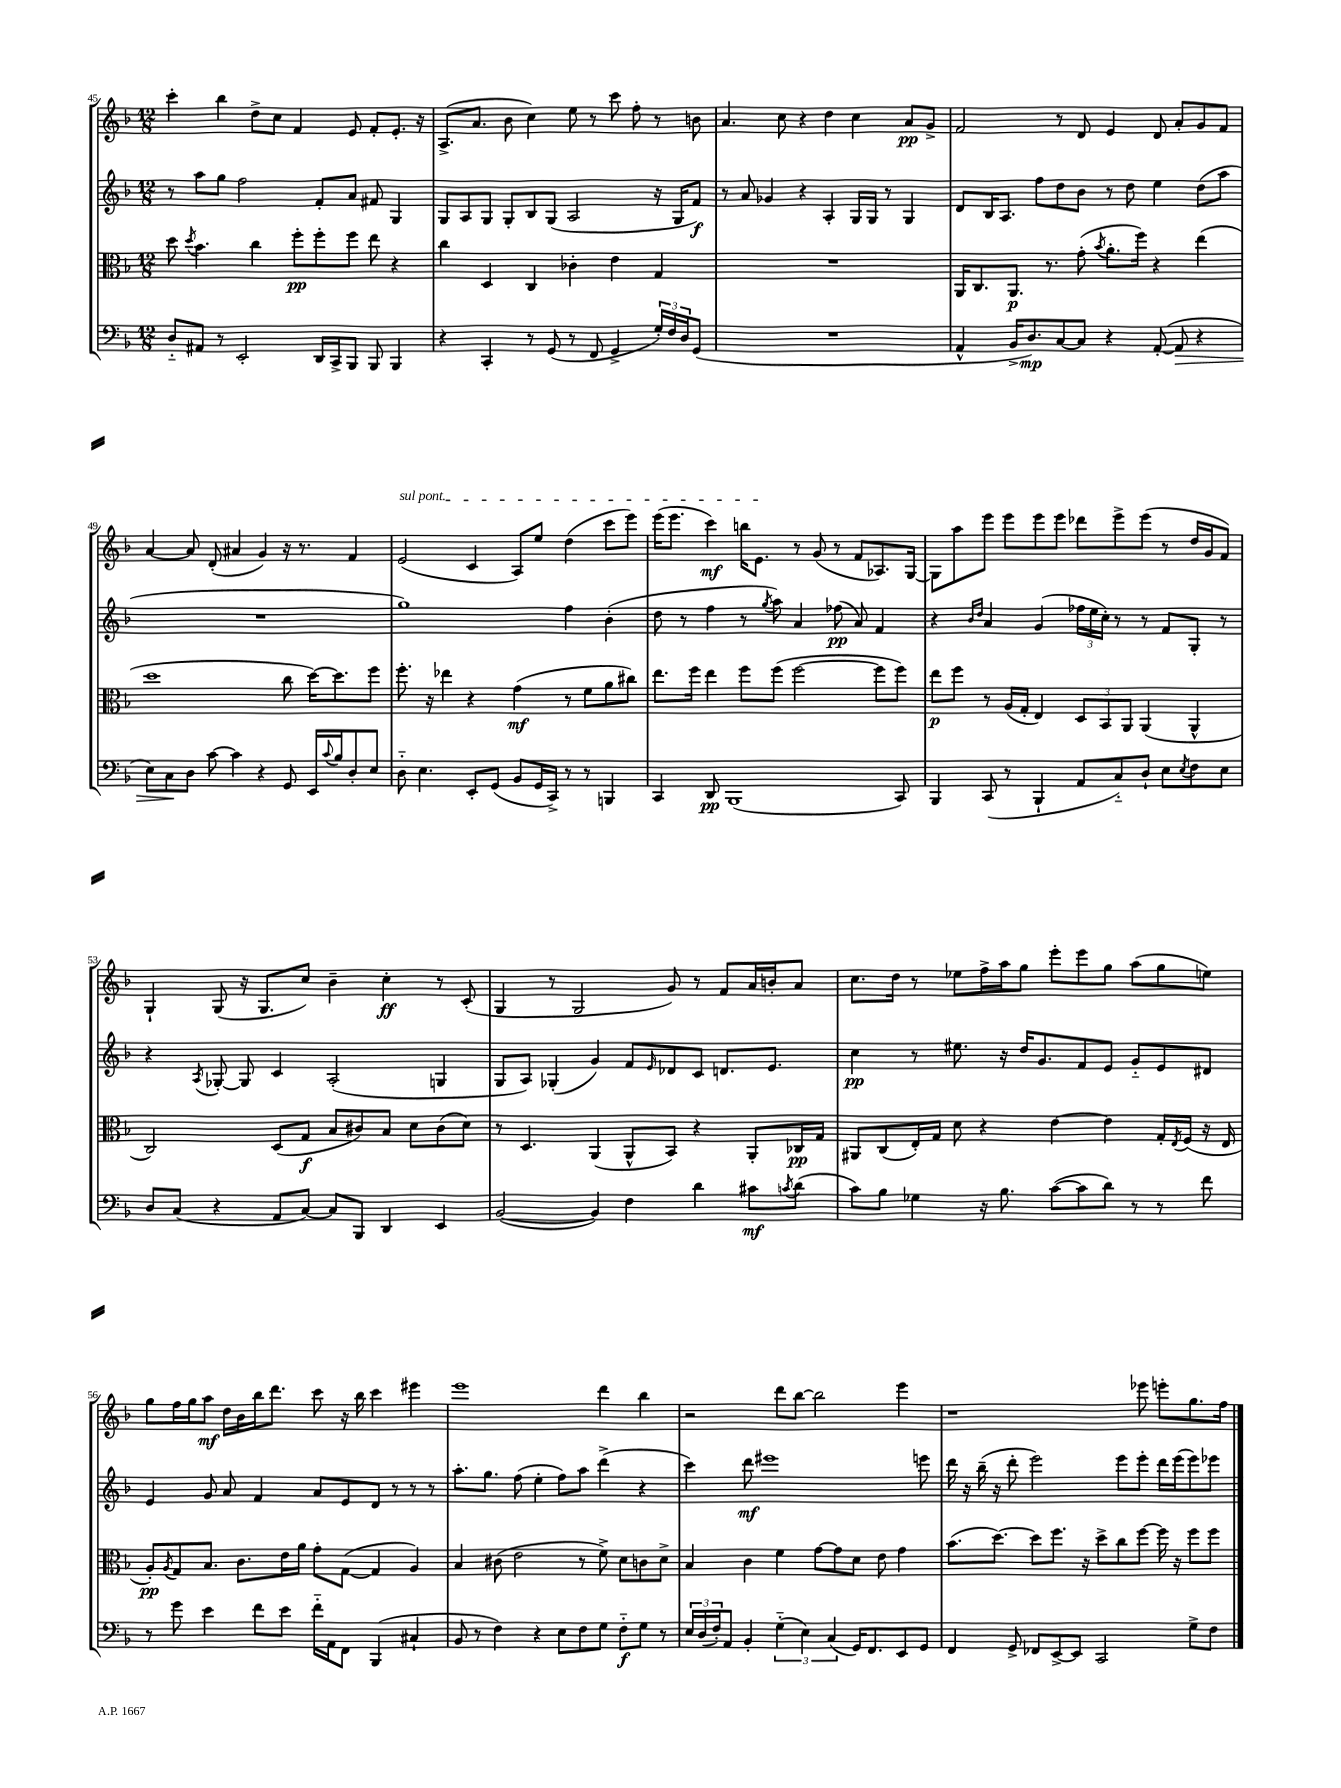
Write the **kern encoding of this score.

**kern	**dynam	**kern	**dynam	**kern	**dynam	**kern	**dynam
*part4	*part4	*part3	*part3	*part2	*part2	*part1	*part1
*staff4	*staff4	*staff3	*staff3	*staff2	*staff2	*staff1	*staff1
*clefF4	*	*clefC3	*	*clefG2	*	*clefG2	*
*k[b-]	*	*k[b-]	*	*k[b-]	*	*k[b-]	*
*M12/8	*	*M12/8	*	*M12/8	*	*M12/8	*
=45	=45	=45	=45	=45	=45	=45	=45
8D/L	.	8dd\	.	8r	.	4ccc'\	.
.	.	8qdd/	.	.	.	.	.
8AA#X/J	.	4.b-\	.	8aa\L	.	.	.
8r	.	.	.	8gg\J	.	4bb-\	.
2EE'/	.	.	.	2ff\	.	.	.
.	.	4cc\	.	.	.	8dd^\L	.
.	.	.	.	.	.	8cc\J	.
.	.	8ff'\L	pp	.	.	4f/	.
16DD/LL	.	8ff'\	.	8f'/L	.	.	.
16CC^/J	.	.	.	.	.	.	.
8BBB-/J	.	8ff\J	.	8a/J	.	8e/	.
8BBB-/	.	8ee\	.	8f#X/	.	8f'/L	.
4BBB-/	.	4r	.	4G/	.	8.e'/J	.
.	.	.	.	.	.	16r	.
=46	=46	=46	=46	=46	=46	=46	=46
4r	.	4cc\	.	8G/L	.	(8.A^/L	.
.	.	.	.	8A/	.	.	.
.	.	.	.	.	.	8.a/J	.
4CC'/	.	4D/	.	8G/J	.	.	.
.	.	.	.	8G'/L	.	8b-\	.
8r	.	4C/	.	8B-/	.	4cc\)	.
(8GG/	.	.	.	(8G/J	.	.	.
8r	.	4c-X'\	.	2A/	.	8ee\	.
8FF/	.	.	.	.	.	8r	.
4GG^/	.	4e\	.	.	.	8ccc\	.
.	.	.	.	.	.	8ff'\	.
24G'/LL)	.	4G/	.	16r	.	8r	.
24F/	.	.	.	.	.	.	.
.	.	.	.	16G/KL	.	.	.
24D/J	.	.	.	.	.	.	.
(8GG/J	.	.	.	8f/J)	f	8bn\	.
=47	=47	=47	=47	=47	=47	=47	=47
1.r	.	1.r	.	8r	.	4.a/	.
.	.	.	.	8a/	.	.	.
.	.	.	.	4g-X/	.	.	.
.	.	.	.	.	.	8cc\	.
.	.	.	.	4r	.	4r	.
.	.	.	.	4A'/	.	4dd\	.
.	.	.	.	16G/LL	.	4cc\	.
.	.	.	.	16G/JJ	.	.	.
.	.	.	.	8r	.	.	.
.	.	.	.	4G/	.	8a/L	pp
.	.	.	.	.	.	8g^/J	.
=48	=48	=48	=48	=48	=48	=48	=48
4AA^^/	.	16AA/KL	.	8d/L	.	2f/	.
.	.	8.C/	.	.	.	.	.
.	.	.	.	16B-/K	.	.	.
.	.	.	.	8.A/J	.	.	.
16BB-^/KL	.	8.AA/J	p	.	.	.	.
8.D/)	mp	.	.	.	.	.	.
.	.	.	.	8ff\L	.	.	.
.	.	8.r	.	.	.	.	.
[8C/	.	.	.	8dd\	.	8r	.
8C/J]	.	(8g'\	.	8b-\J	.	8d/	.
.	.	8qb-/	.	.	.	.	.
4r	.	8.a'\L	.	8r	.	4e/	.
.	.	.	.	8dd\	.	.	.
.	.	16ff\Jk)	.	.	.	.	.
([8AA'/	.	4r	.	4ee\	.	8d/	.
!	!LO:HP:b	!	!	!	!	!	!
8AA/]	>	.	.	.	.	8a'/L	.
4r	.	(4ee\	.	(8dd\L	.	8g/	.
.	.	.	.	8aa\J	.	8f/J	.
!!LO:LB:g=z
=49	=49	=49	=49	=49	=49	=49	=49
8E\L)	.	1dd	.	1.r	.	[4a/	.
8C\	.	.	.	.	.	.	.
8D\J	]	.	.	.	.	8a/]	.
[8c\	.	.	.	.	.	(8d'/	.
4c\]	.	.	.	.	.	4a#X/	.
4r	.	.	.	.	.	4g/)	.
8GG/	.	8cc\	.	.	.	16r	.
.	.	.	.	.	.	8.r	.
16EE/LL	.	[16dd\KL)	.	.	.	.	.
8qqc/	.	.	.	.	.	.	.
16B-/J	.	8.dd\]	.	.	.	.	.
8D'/	.	.	.	.	.	4f/	.
8E/J	.	8ff\J	.	.	.	.	.
=50	=50	=50	=50	=50	=50	=50	=50
!	!	!	!	!	!	!LO:TX:a:i:t=sul pont.	!
8D\	.	8.ff'\	.	1gg)	.	(2e/	.
4.E\	.	.	.	.	.	.	.
.	.	16r	.	.	.	.	.
.	.	4ee-X\	.	.	.	.	.
8EE'/L	.	4r	.	.	.	4c/	.
(8GG/J	.	.	.	.	.	.	.
8BB-/L	.	(4g\	mf	.	.	8A/L)	.
16GG/L	.	.	.	.	.	8ee/J	.
16CC^/JJ)	.	.	.	.	.	.	.
8r	.	8r	.	4ff\	.	(4dd\	.
8r	.	8f\L	.	.	.	.	.
4BBBn/	.	8a\	.	(4b-'\	.	8ccc\L	.
.	.	8cc#X\J)	.	.	.	8eee\J)	.
=51	=51	=51	=51	=51	=51	=51	=51
4CC/	.	8.ee\L	.	8dd\	.	(16eee\KL	.
.	.	.	.	.	.	8.eee\J	.
.	.	.	.	8r	.	.	.
.	.	16ff\Jk	.	.	.	.	.
8DD/	pp	4ee\	.	4ff\	.	4ccc\)	mf
(1BBB-	.	.	.	.	.	.	.
.	.	8ff\L	.	8r	.	16bbn\KL	.
.	.	.	.	.	.	8.e\J	.
.	.	.	.	8qgg/	.	.	.
.	.	(8ff\J	.	8aa\)	.	.	.
.	.	[2ff\	.	4a/	.	8r	.
.	.	.	.	.	.	(8g/	.
.	.	.	.	(8ff-X\	pp	8r	.
.	.	.	.	8a/)	.	8f/L	.
.	.	8ff\L]	.	4f/	.	8.A-X/)	.
8CC/)	.	8ff\J)	.	.	.	.	.
.	.	.	.	.	.	[16G/Jk	.
=52	=52	=52	=52	=52	=52	=52	=52
4BBB-/	.	8ee\L	p	4r	.	8G\L]	.
.	.	8ff\J	.	.	.	8aa\	.
.	.	.	.	16qqb-/LL	.	.	.
.	.	.	.	16qqdd/JJ	.	.	.
(8CC/	.	8r	.	4a/	.	8eee\J	.
8r	.	(16A/LL	.	.	.	8eee\L	.
.	.	16G'/JJ	.	.	.	.	.
4BBB-`/	.	4E/)	.	(4g/	.	8eee\	.
.	.	.	.	.	.	8eee\J	.
8AA/L	.	12D/L	.	24ff-X\LL	.	8ddd-X\L	.
.	.	.	.	24ee\	.	.	.
.	.	12BB-/	.	24cc'\JJ)	.	.	.
8C/)	.	.	.	8r	.	8eee^\	.
.	.	12AA/J	.	.	.	.	.
8D`/J	.	(4AA/	.	8r	.	(8eee\J	.
8E\L	.	.	.	8f/L	.	8r	.
8qE/	.	.	.	.	.	.	.
8F\	.	4AA^^/	.	8G'/J	.	16dd/LL	.
.	.	.	.	.	.	16g/J	.
8E\J	.	.	.	8r	.	8f/J)	.
!!LO:LB:g=z
=53	=53	=53	=53	=53	=53	=53	=53
8D/L	.	2C/)	.	4r	.	4G`/	.
(8C/J	.	.	.	.	.	.	.
.	.	.	.	8qA/	.	.	.
4r	.	.	.	[8G-X'/	.	(8G/	.
.	.	.	.	8G-/]	.	16r	.
.	.	.	.	.	.	8.G/L	.
8AA/L	.	(8D/L	.	4c/	.	.	.
[8C/J)	.	8G/J	f	.	.	8cc/J)	.
8C/L]	.	8B-/L	.	(2A'/	.	4b-~\	.
8BBB-/J	.	8c#X/)	.	.	.	.	.
4DD/	.	8B-/J	.	.	.	4cc'\	ff
.	.	8d\L	.	.	.	.	.
4EE/	.	(8c#\	.	4Gn/	.	8r	.
.	.	8d\J)	.	.	.	(8c'/	.
=54	=54	=54	=54	=54	=54	=54	=54
([2BB-/	.	8r	.	8G/L	.	4G/	.
.	.	4.D/	.	8A/J)	.	.	.
.	.	.	.	(4G-X'/	.	8r	.
.	.	.	.	.	.	2G/	.
4BB-/])	.	(4AA/	.	4g/)	.	.	.
4F\	.	8AA^^/L	.	8f/L	.	.	.
.	.	.	.	16qqe/	.	.	.
.	.	8BB-/J)	.	8d-X/	.	8g/)	.
4d\	.	4r	.	8c/J	.	8r	.
.	.	.	.	8.dn/L	.	8f/L	.
8c#X\L	mf	8AA'/L	.	.	.	16a/L	.
.	.	.	.	8.e/J	.	16bn'/J	.
8qcn/	.	.	.	.	.	.	.
(8d\J	.	16C-X/L	pp	.	.	8a/J	.
.	.	16G/JJ	.	.	.	.	.
=55	=55	=55	=55	=55	=55	=55	=55
8c\L)	.	8AA#X/L	.	4cc\	pp	8.cc\L	.
8B-\J	.	(8C/	.	.	.	.	.
.	.	.	.	.	.	16dd\Jk	.
4G-X\	.	16E'/L)	.	8r	.	8r	.
.	.	16G/JJ	.	.	.	.	.
.	.	8d\	.	8.ee#X\	.	8ee-X\L	.
16r	.	4r	.	.	.	16ff^\L	.
8.B-\	.	.	.	16r	.	16aa\J	.
.	.	.	.	16dd/KL	.	8gg\J	.
.	.	.	.	8.g/	.	.	.
([8c\L	.	[4e\	.	.	.	8eee'\L	.
8c\]	.	.	.	8f/	.	8eee\	.
8d\J)	.	4e\]	.	8e/J	.	8gg\J	.
8r	.	.	.	8g/L	.	(8aa\L	.
8r	.	16G'/LL	.	8e/	.	8gg\	.
.	.	8qE/	.	.	.	.	.
.	.	(16F/JJ	.	.	.	.	.
8f\	.	16r	.	8d#X/J	.	8een\J)	.
.	.	16E/	.	.	.	.	.
!!LO:LB:g=z
=56	=56	=56	=56	=56	=56	=56	=56
8r	.	8A'/L)	pp	4e/	.	8gg\L	.
.	.	8qA/	.	.	.	.	.
8g\	.	8G/	.	.	.	16ff\L	.
.	.	.	.	.	.	16gg\J	.
4e\	.	8.B-/J	.	8g/	.	8aa\J	mf
.	.	.	.	8a/	.	16dd\LL	.
.	.	8.c\L	.	.	.	16b-\	.
8f\L	.	.	.	4f/	.	16bb-\J	.
.	.	.	.	.	.	8.ddd\J	.
8e\J	.	16e\L	.	.	.	.	.
.	.	16a\JJ	.	.	.	.	.
16f\LL	.	8g'\L	.	8a/L	.	8ccc\	.
16AA\J	.	.	.	.	.	.	.
8FF\J	.	([8G\J	.	8e/	.	16r	.
.	.	.	.	.	.	16bb-\	.
(4BBB-/	.	4G/]	.	8d/J	.	4ccc\	.
.	.	.	.	8r	.	.	.
4C#X`/	.	4A/)	.	8r	.	4eee#X\	.
.	.	.	.	8r	.	.	.
=57	=57	=57	=57	=57	=57	=57	=57
8BB-/	.	4B-/	.	8.aa'\L	.	1eee	.
8r	.	.	.	.	.	.	.
.	.	.	.	8.gg\J	.	.	.
4F\)	.	(8c#X\	.	.	.	.	.
.	.	2e\	.	(8ff\	.	.	.
4r	.	.	.	4ee'\	.	.	.
8E\L	.	.	.	8ff\L)	.	.	.
8F\	.	8r	.	8aa\J	.	.	.
8G\J	.	8f^\)	.	(4ddd^\	.	4ddd\	.
8F\L	f	8d\L	.	.	.	.	.
8G\J	.	8cn\	.	4r	.	4bb-\	.
8r	.	8d^\J	.	.	.	.	.
=58	=58	=58	=58	=58	=58	=58	=58
24E/LL	.	4B-/	.	4ccc\)	.	2r	.
(24D/	.	.	.	.	.	.	.
24F'/J)	.	.	.	.	.	.	.
8AA/J	.	.	.	.	.	.	.
4BB-'/	.	4c\	.	8ddd\	mf	.	.
.	.	.	.	1eee#X	.	.	.
(6G\	.	4f\	.	.	.	8ddd\L	.
.	.	.	.	.	.	[8bb-\J	.
6E\)	.	.	.	.	.	.	.
.	.	[8g\L	.	.	.	2bb-\]	.
(6C/	.	.	.	.	.	.	.
.	.	8g\]	.	.	.	.	.
16GG/KL)	.	8d\J	.	.	.	.	.
8.FF/	.	.	.	.	.	.	.
.	.	8e\	.	.	.	.	.
8EE/	.	4g\	.	.	.	4eee\	.
8GG/J	.	.	.	8eeen\	.	.	.
=59	=59	=59	=59	=59	=59	=59	=59
4FF/	.	(8.b-\L	.	16ddd\	.	1r	.
.	.	.	.	16r	.	.	.
.	.	.	.	(16bb-~\	.	.	.
.	.	[8.dd\J)	.	16r	.	.	.
8GG^/	.	.	.	8ddd'\	.	.	.
8FF-X/L	.	8dd\L]	.	2eee\)	.	.	.
[8EE^/	.	8.ff\J	.	.	.	.	.
8EE/J]	.	.	.	.	.	.	.
.	.	16r	.	.	.	.	.
2CC/	.	8dd^\L	.	.	.	.	.
.	.	8cc\	.	8eee\L	.	.	.
.	.	[8ff\J	.	8eee'\J	.	8eee-X\	.
.	.	16ff\]	.	16ddd\LL	.	8eeen'\L	.
.	.	16r	.	(16eee\J	.	.	.
8G^\L	.	8ff\L	.	8eee\)	.	8.gg\	.
8F\J	.	8ff\J	.	8eee-X\J	.	.	.
.	.	.	.	.	.	16ff\Jk	.
==	==	==	==	==	==	==	==
*-	*-	*-	*-	*-	*-	*-	*-
